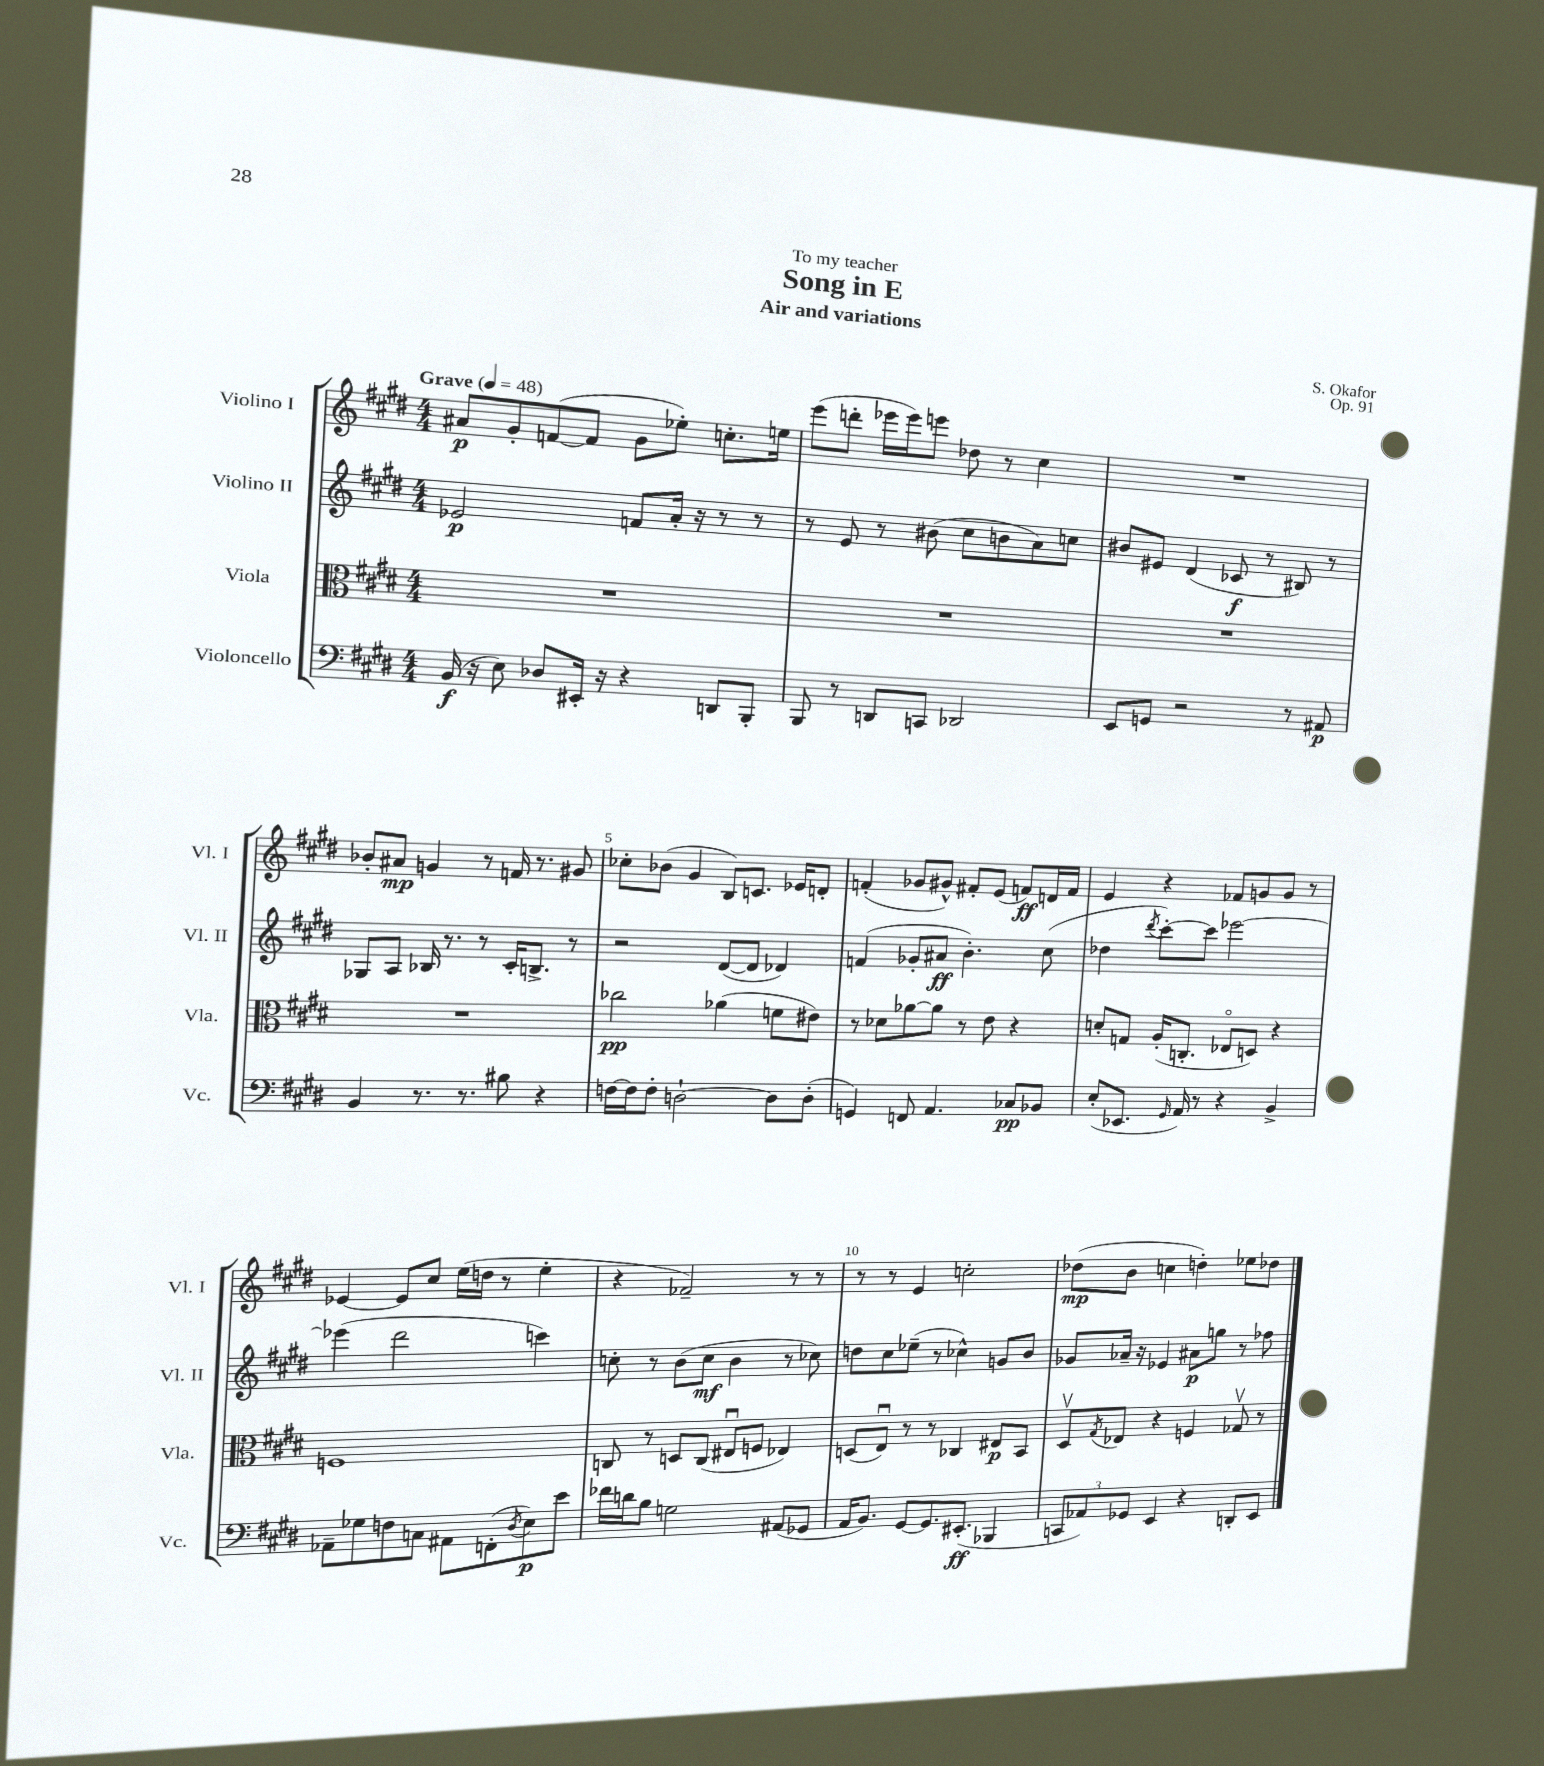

**kern	**kern	**kern	**kern
*staff4	*staff3	*staff2	*staff1
*clefF4	*clefC3	*clefG2	*clefG2
*k[f#c#g#d#]	*k[f#c#g#d#]	*k[f#c#g#d#]	*k[f#c#g#d#]
*M4/4	*M4/4	*M4/4	*M4/4
*MM48	*MM48	*MM48	*MM48
(16BB/	1r	2e-/	8a#/L
16r	.	.	.
8E\)	.	.	8g#'/
8D-/L	.	.	([8f/
16EE#'/Jk	.	.	8f/]J
16r	.	.	.
4r	.	8f/L	8g#\L
.	.	16a'/Jk	8ee-'\J)
.	.	16r	.
8DD/L	.	8r	8.cc'\L
8BBB'/J	.	8r	.
.	.	.	16ee\Jk
=	=	=	=
8BBB/	1r	8r	(8eee\L
8r	.	8e/	8ddd'\J
8DD/L	.	8r	16eee-\LL
.	.	.	16eee-\J)
8CC/J	.	(8b#\	8eee\J
2DD-/	.	8cc#\L	8dd-\
.	.	8b\	8r
.	.	8a\)	4cc#\
.	.	8cc\J	.
=	=	=	=
8EE/L	1r	8b#/L	1r
8GG/J	.	8e#/J	.
2r	.	(4d#/	.
.	.	8c-/	.
.	.	8r	.
8r	.	8B#/)	.
8AA#/	.	8r	.
=	=	=	=
4BB/	1r	8G-/L	8b-'/L
.	.	8A/J	8a#/J
8.r	.	16B-/	4g/
.	.	8.r	.
8.r	.	.	.
.	.	8r	8r
8B#\	.	16c#'/LK	16f/
.	.	8.B^/J	8.r
4r	.	.	.
.	.	8r	8g#/
=	=	=	=
[16F\LL	2cc-\	2r	8cc-'\L
16F\]J	.	.	.
8F'\J	.	.	(8b-\J
[2D`\	.	.	4g#/
.	(4a-\	([8d#/L	8B/L)
.	.	8d#/]J	8.c/J
8D\]L	8f\L	4d-/)	.
.	.	.	16e-/LK
(8D'\J	8e#\J)	.	8d'/J
=	=	=	=
4GG/)	8r	(4f/	(4f'/
.	8d-\L	.	.
8FF/	[8a-\	8g-'/L	8g-/L
4.AA/	8a-\]J	8a#/J	8g#^^/J)
.	8r	4.b'\)	8f#'/L
.	8e\	.	(8e/J
8C-/L	4r	.	8f/L)
8BB-/J	.	(8cc#\	16d/L
.	.	.	16f/JJ
=	=	=	=
(8E'/L	8d'/L	4dd-\	4e/
8.EE-/J	8G/J	.	.
.	.	8qddd#/	.
.	(16A'/LK	[8ccc#'\L)	4r
16qqGG#/	.	.	.
16AA/)	8.C'/J	.	.
8r	.	8ccc#\]J	.
4r	8E-o/L	[2eee-\	8f-/L
.	8D/J)	.	8g/
4BB^/	4r	.	8g/J
.	.	.	8r
=	=	=	=
8AA-~\L	1F	(4eee-\]	[4e-/
8G-\	.	.	.
8F\	.	2ddd#\	8e-/]L
8C\J	.	.	8cc#/J
8AA#\L	.	.	(16ee\LL
.	.	.	16dd\JJ
(8FF'\	.	.	8r
8qD#/	.	.	.
8E\)	.	4ccc\)	4ee'\
8e\J	.	.	.
=	=	=	=
16f-\LL	8C/	8cc'\	4r
16d\J	.	.	.
8B\J	8r	8r	.
2G\	8D/L	(8b\L	2f-~/)
.	(8C/J	8cc\J	.
.	8E#u/L	4b\	.
.	8F/J	.	.
(8AA#/L	4E-/)	8r	8r
8GG-/J	.	8cc-\)	8r
=	=	=	=
16AA/LK	(8D/L	8dd\L	8r
8.BB/J)	.	.	.
.	8Eu/J)	8cc#\	8r
[8GG#/L	8r	(8ee-~\J	4e/
8.GG#/]	8r	8r	.
.	4C-/	4cc-^^\)	2cc'\
(8.EE#'/J	.	.	.
4BBB-/	8E#/L	8g/L	.
.	8BB/J	8b/J	.
=	=	=	=
12CC/L	8D#v/L	8g-/L	(8dd-\L
12AA-/)	.	.	.
.	8qG#/	.	.
.	8E-/J	16a-~/Jk	8b\J
12GG-/J	.	.	.
.	.	16r	.
4EE/	4r	4e-/	4cc\
4r	4F/	8a#\L	4dd'\)
.	.	8gg\J	.
8DD'/L	8G-v/	8r	8ee-\L
8EE/J	8r	8ff-\	8dd-\J
==	==	==	==
*-	*-	*-	*-
